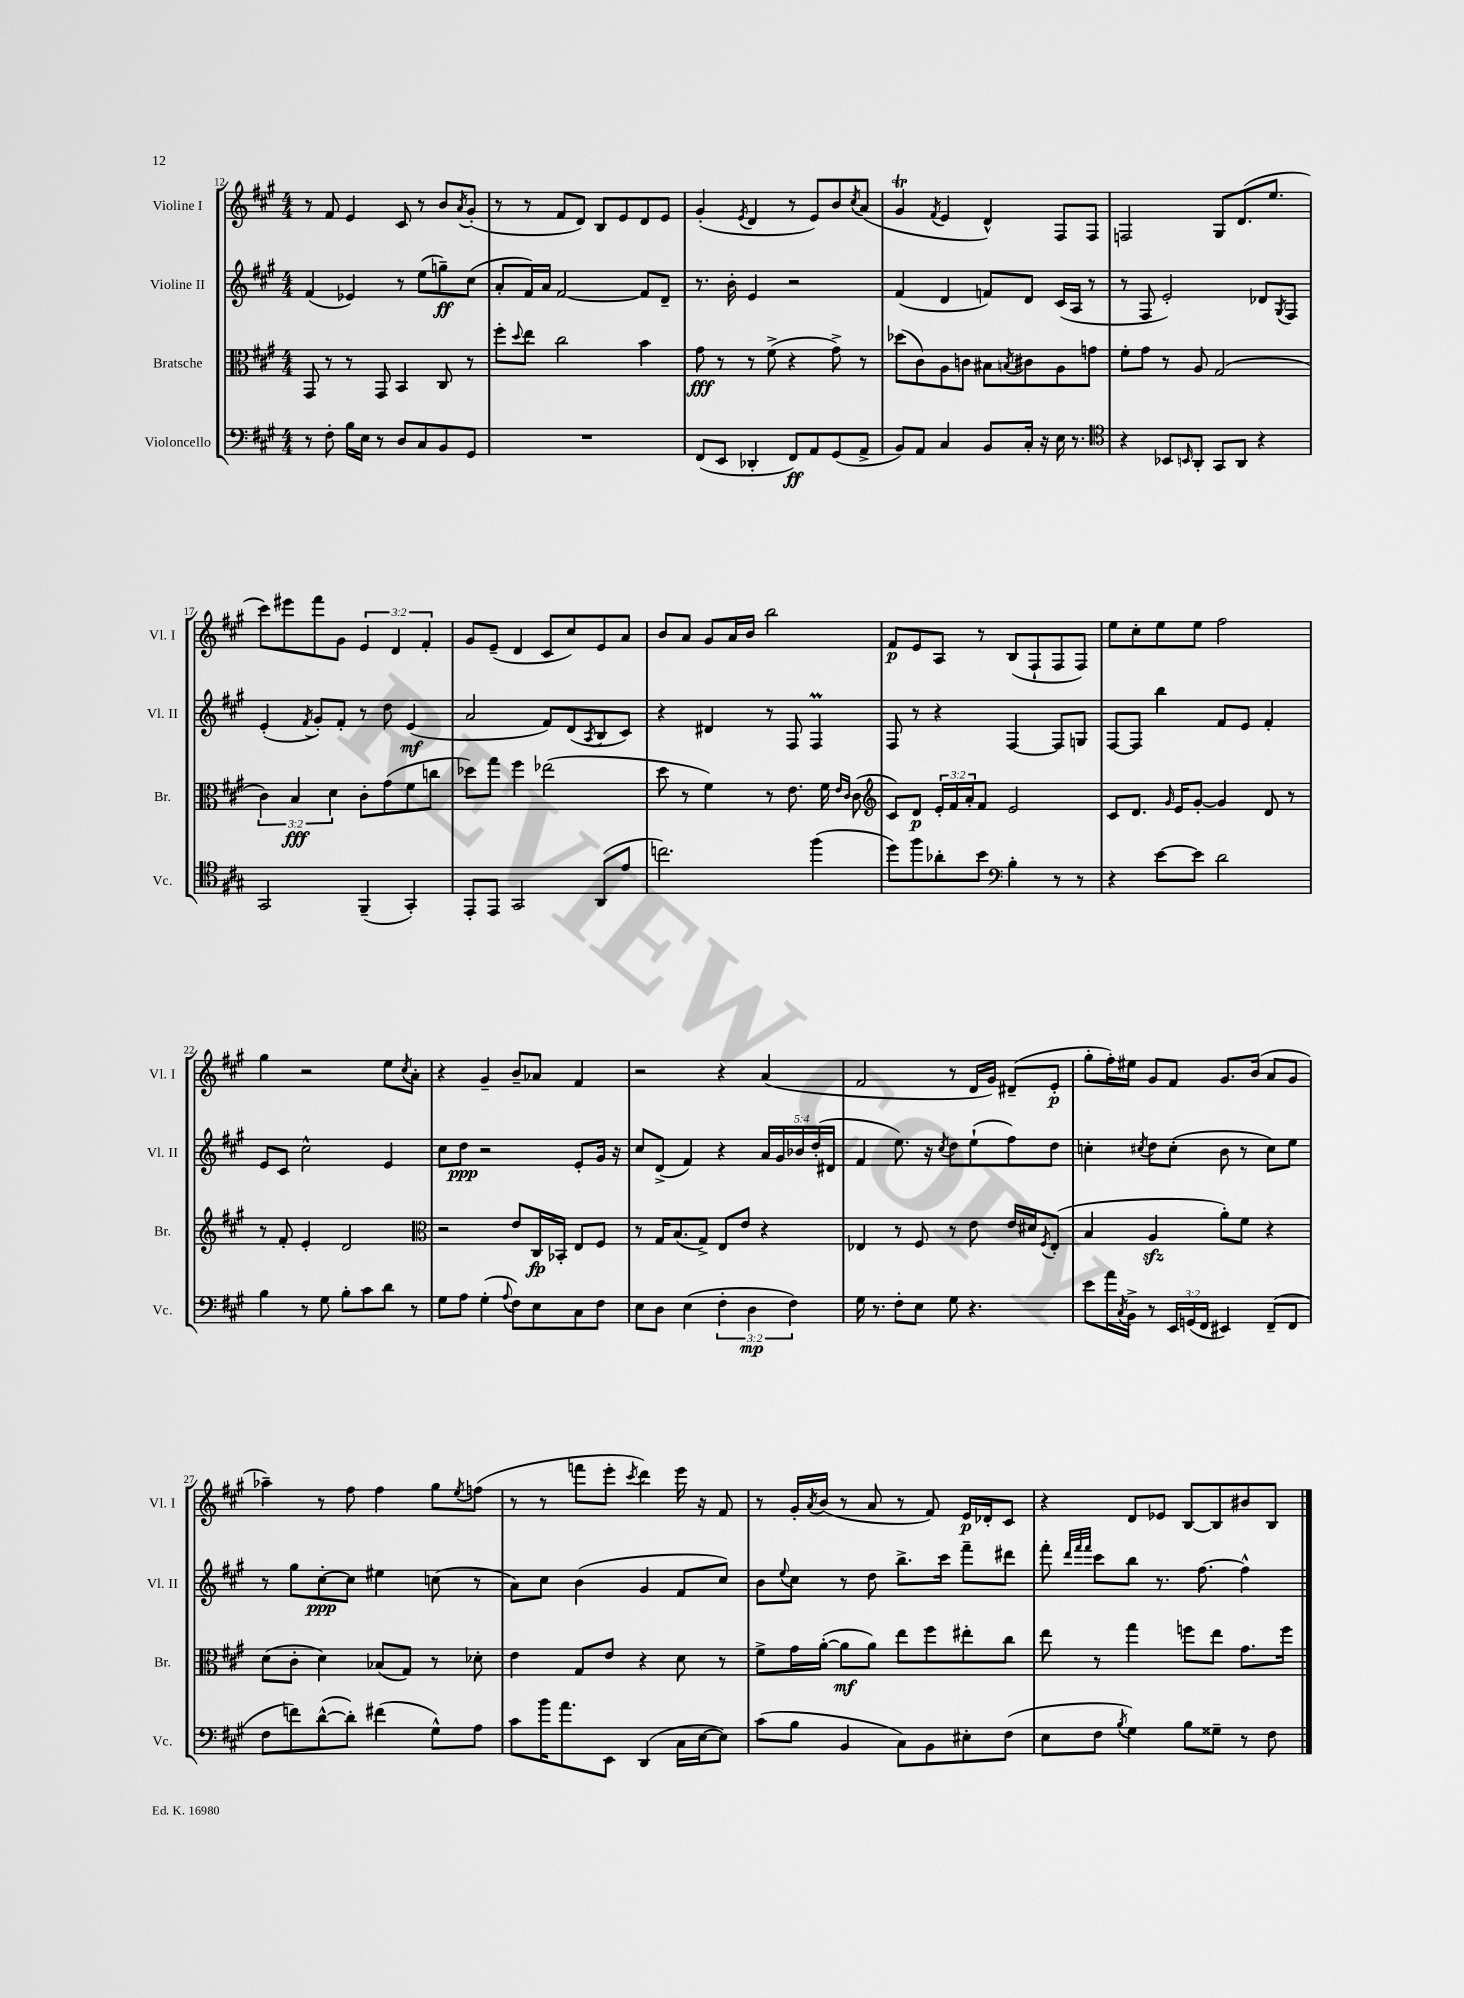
<<
\new StaffGroup <<
\new Staff = "s0" \with { instrumentName = "Violine I" shortInstrumentName = "Vl. I" } {
    \clef treble \key a \major \numericTimeSignature \time 4/4 \override Staff.TupletNumber.text = #tuplet-number::calc-fraction-text
    r8 fis'8 e'4 cis'8 r8 b'8 \acciaccatura { a'8 } gis'8-.( |
    r8 r8 fis'8 d'8) b8 e'8 d'8 e'8 |
    gis'4-.( \acciaccatura { e'8 } d'4 r8 e'8) b'8 \acciaccatura { cis''8 } a'8( |
    gis'4\trill \acciaccatura { fis'8 } e'4 d'4-^) fis8 fis8 |
    f2 gis8 d'8.( e''8. |
    cis'''8) eis'''8 fis'''8 gis'8 \tuplet 3/2 { e'4 d'4 fis'4-. } |
    gis'8 e'8--( d'4 cis'8 cis''8) e'8 a'8 |
    b'8 a'8 gis'8 a'16 b'16 b''2 |
    fis'8\p e'8 a8 r8 b8( fis8-! fis8 fis8) |
    e''8 cis''8-. e''8 e''8 fis''2 |
    gis''4 r2 e''8 \acciaccatura { cis''8 } a'8-. |
    r4 gis'4-- b'8-- aes'8 fis'4 |
    r2 r4 a'4( |
    fis'2 r8 d'16 gis'16) dis'8--( e'8-.\p |
    gis''8-. fis''16-.) eis''16 gis'8 fis'8 gis'8. b'16( a'8 gis'8 |
    aes''4--) r8 fis''8 fis''4 gis''8 \acciaccatura { e''8 } f''8( |
    r8 r8 f'''8 e'''8-. \acciaccatura { cis'''8 } d'''4) e'''16 r16 fis'8 |
    r8 gis'16-. \acciaccatura { a'8 } b'16( r8 a'8 r8 fis'8) e'16\p des'16-. cis'8 |
    r4 d'8 ees'8 b8~ b8 bis'8 b8 \bar "|." |
}
\new Staff = "s1" \with { instrumentName = "Violine II" shortInstrumentName = "Vl. II" } {
    \clef treble \key a \major \numericTimeSignature \time 4/4 \override Staff.TupletNumber.text = #tuplet-number::calc-fraction-text
    fis'4( ees'4) r8 e''8( g''8--\ff) cis''8( |
    a'8-. fis'16) a'16 fis'2~ fis'8 d'8-- |
    r8. b'16-. e'4 r2 |
    fis'4( d'4 f'8) d'8 cis'16( a16 r8 |
    r8 fis8 e'2-.) des'8 \acciaccatura { gis8 } fis8 |
    e'4-.( \acciaccatura { fis'8 } gis'8-.) fis'8-. r8 d''8 e'4\mf( |
    a'2 fis'8) d'8( \acciaccatura { a8 } b8 cis'8) |
    r4 dis'4 r8 fis8 fis4\prall |
    fis8 r8 r4 fis4~ fis8 g8 |
    fis8~ fis8 b''4 fis'8 e'8 fis'4-. |
    e'8 cis'8 cis''2-^ e'4 |
    cis''8 d''8\ppp r2 e'8-. gis'16 r16 |
    cis''8 d'8->( fis'4) r4 \tuplet 5/4 { a'16 gis'16 bes'16 d''16-.( dis'16 } |
    fis'4 e''8.) r16 \acciaccatura { cis''8 } d''8 e''8-!( fis''8) d''8 |
    c''4-. \acciaccatura { cis''8 } d''8 cis''8-.( b'8 r8 cis''8) e''8 |
    r8 gis''8 cis''8~-.\ppp cis''8 eis''4 c''8( r8 |
    a'8) cis''8 b'4( gis'4 fis'8 cis''8) |
    b'8 \appoggiatura { e''8 } cis''8 r8 d''8 b''8.-> cis'''16 fis'''8-- dis'''8 |
    fis'''8-. \grace { d'''32 fis'''32 fis'''32 } cis'''8 b''8 r8. fis''8.~ fis''4-^ \bar "|." |
}
\new Staff = "s2" \with { instrumentName = "Bratsche" shortInstrumentName = "Br." } {
    \clef alto \key a \major \numericTimeSignature \time 4/4 \override Staff.TupletNumber.text = #tuplet-number::calc-fraction-text
    gis,8 r8 r8 gis,8 b,4 cis8 r8 |
    fis''8-. \appoggiatura { d''8 } e''8 cis''2 b'4 |
    gis'8\fff r8 r8 fis'8->( r4 gis'8->) r8 |
    des''8( cis'8) a8 c'8 bis8 \acciaccatura { b8 } cis'8 a8 g'8 |
    fis'8-. gis'8 r8 a8 gis2( |
    \tuplet 3/2 { cis'4) b4\fff d'4 } cis'8-. gis'8( fis'8 c''8 |
    des''8) gis''8 fis''4 ees''2( |
    d''8 r8 fis'4) r8 e'8. fis'16 \grace { e'16 cis'16 } cis'8( |
    \clef treble cis'8) d'8\p \tuplet 3/2 { e'16-. fis'16 a'16-. } fis'8 e'2 |
    cis'8 d'8. \grace { gis'16 } e'16 gis'8~-. gis'4 d'8 r8 |
    r8 fis'8-. e'4-. d'2 |
    \clef alto r2 e'8 cis16\fp bes,16-. e8 fis8 |
    r8 gis16 b8.( gis8->) e8 e'8 r4 |
    ees4 r8 fis8 r8 e'8 e'16 dis'16 \acciaccatura { fis8 } ees8-.( |
    b4 a4\sfz a'8-.) fis'8 r4 |
    d'8( cis'8-. d'4) bes8( gis8) r8 des'8-. |
    e'4 gis8 e'8 r4 d'8 r8 |
    fis'8-> gis'16 a'16~-.( a'8\mf a'8) e''8 fis''8 eis''8-. cis''8 |
    e''8 r8 gis''4 f''8 e''8 gis'8. f''16 \bar "|." |
}
\new Staff = "s3" \with { instrumentName = "Violoncello" shortInstrumentName = "Vc." } {
    \clef bass \key a \major \numericTimeSignature \time 4/4 \override Staff.TupletNumber.text = #tuplet-number::calc-fraction-text
    r8 fis8-. b16 e16 r8 d8 cis8 b,8 gis,8 |
    R1 |
    fis,8( e,8 des,4-. fis,8\ff) a,8 gis,8( a,8-> |
    b,8) a,8 cis4 b,8 cis16-. r16 e16 r8. |
    \clef tenor r4 bes,8 \grace { b,16 } a,8-. gis,8 a,8 r4 |
    gis,2 fis,4--( gis,4-.) |
    e,8-. e,8 gis,2 a,8( e'8 |
    c''2.) fis''4( |
    d''8) fis''8 aes'8-. b'8 \clef bass b4-. r8 r8 |
    r4 e'8~ e'8 d'2 |
    b4 r8 gis8 b8-. cis'8 d'8 r8 |
    gis8 a8 gis4-.( \appoggiatura { a8 } fis8) e8 cis8 fis8 |
    e8 d8 e4( \tuplet 3/2 { fis4-. d4\mp fis4) } |
    gis16 r8. fis8-. e8 gis8 r4. |
    e'8 a'16 \acciaccatura { cis8 } b,16-> r8 \tuplet 3/2 { e,16 g,16( fis,16 } eis,4) fis,8--( fis,8 |
    fis8 f'8) d'8~-^( d'8-.) fis'4( gis8-^) a8 |
    cis'8 b'16 a'8. e,8 d,4( cis16 e16~ e8) |
    cis'8( b8 b,4 cis8) b,8 eis8-. fis8( |
    e8 fis8 \acciaccatura { b8 } gis4) b8 gisis8-- r8 fis8 \bar "|." |
}
>>
>>
\layout { \context { \Score currentBarNumber = #12 } }
